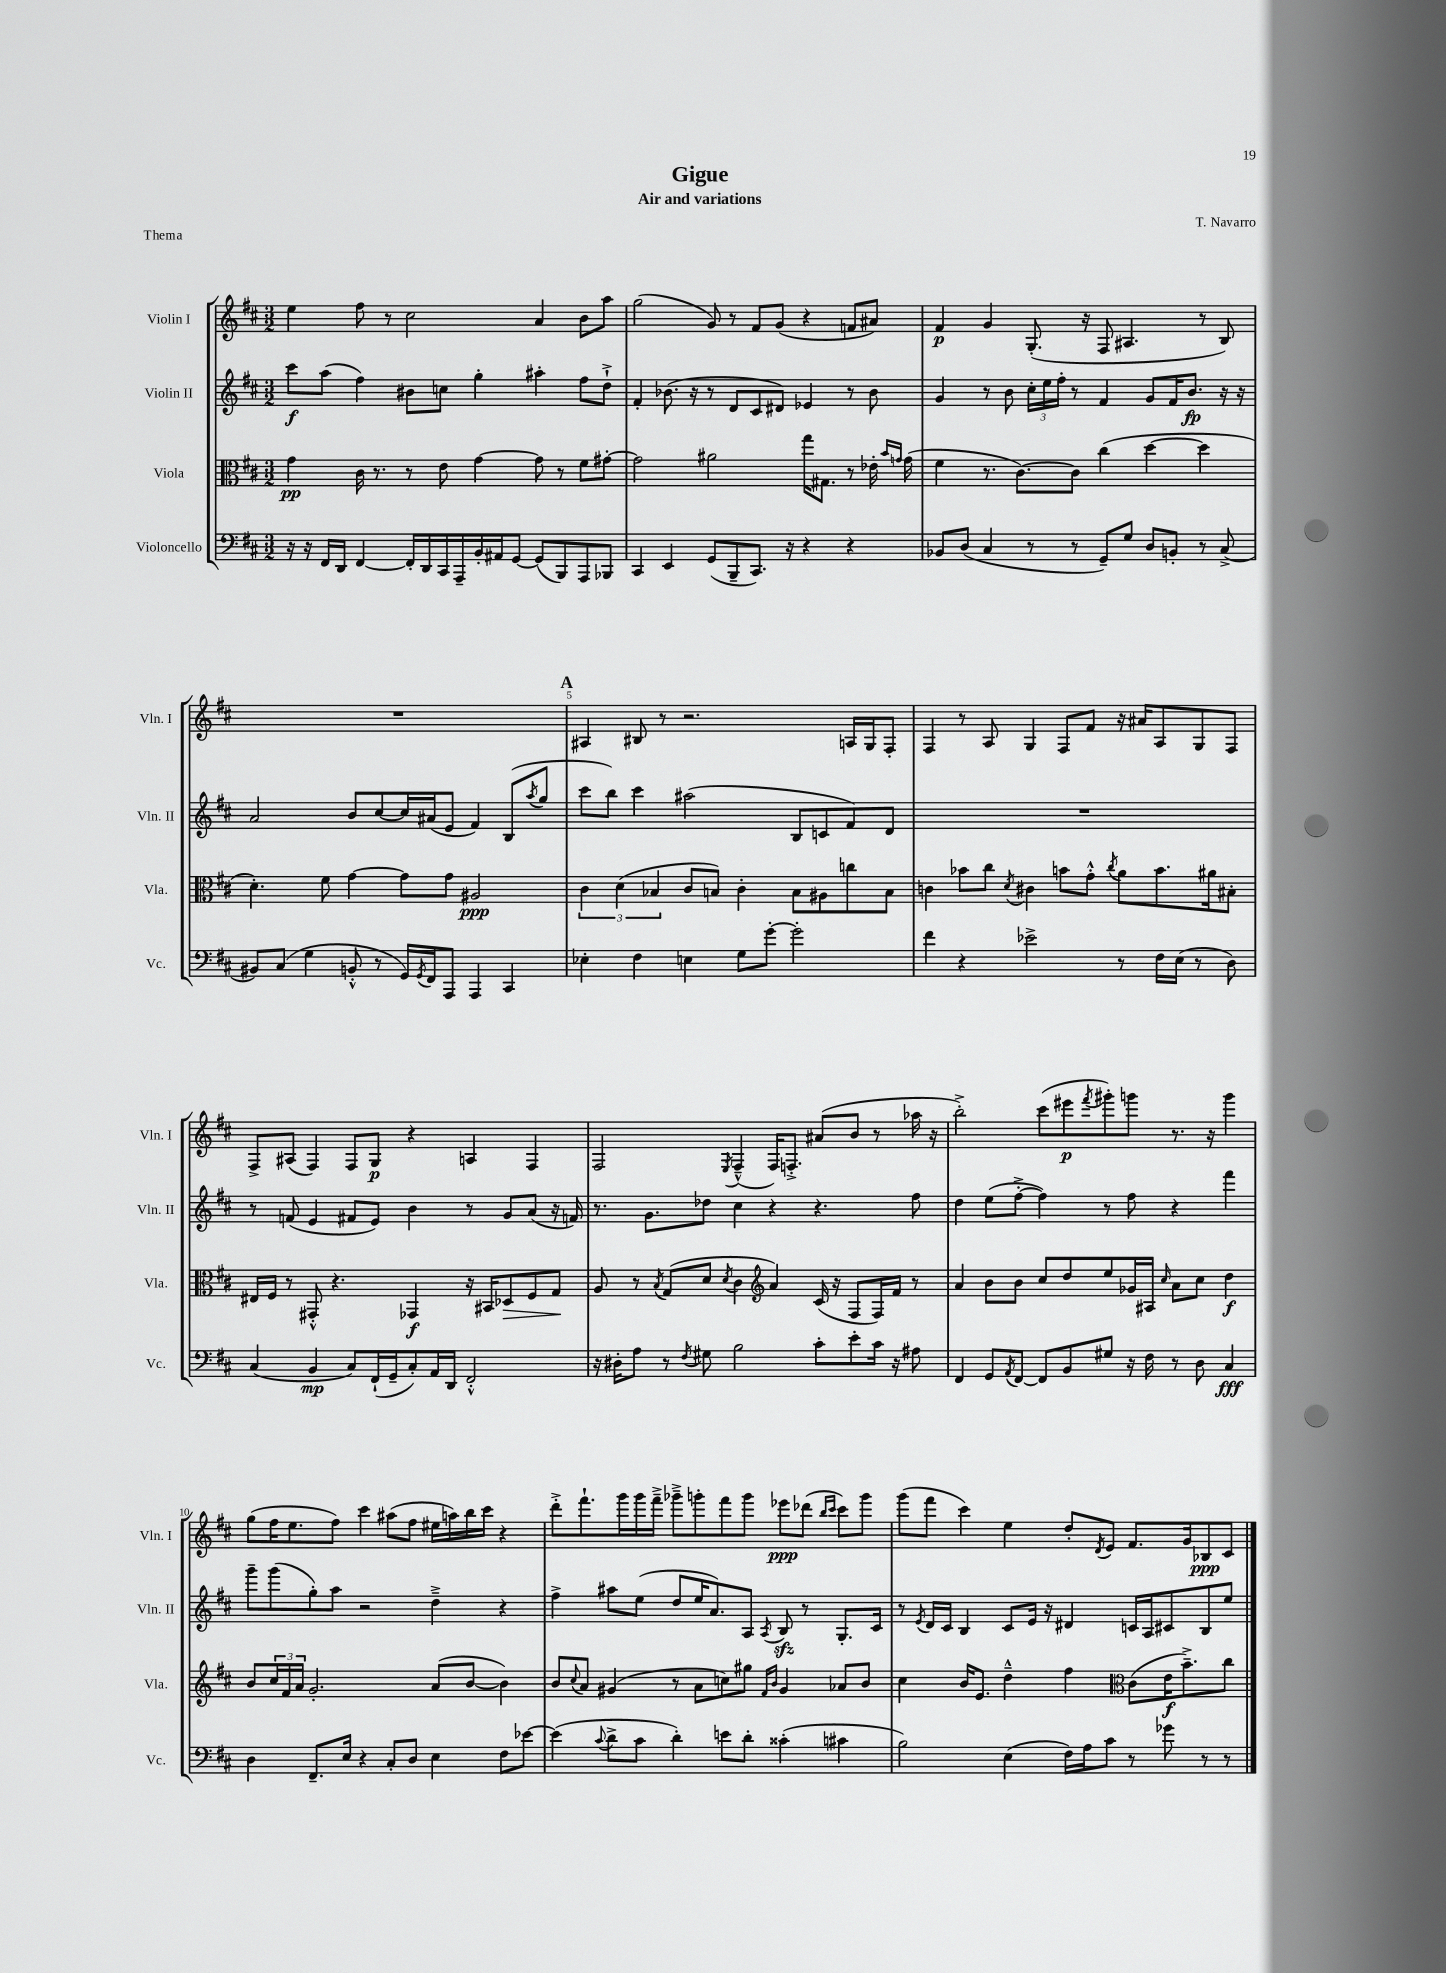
\header { title = "Gigue" composer = "T. Navarro" subtitle = "Air and variations" piece = "Thema" }
<<
\new StaffGroup <<
\new Staff = "s0" \with { instrumentName = "Violin I" shortInstrumentName = "Vln. I" } {
    \clef treble \key d \major \numericTimeSignature \time 3/2
    e''4 fis''8 r8 cis''2 a'4 b'8 a''8 |
    g''2( g'8) r8 fis'8 g'8( r4 f'8 ais'8) |
    fis'4\p g'4 g8.-.( r16 fis8 ais4. r8 b8) |
    R1. |
    \mark \markup { \bold "A" } ais4 bis8 r8 r2. a16 g16 fis8-. |
    fis4 r8 a8 g4 fis8 fis'8 r16 ais'16 a8 g8 fis8 |
    fis8-> ais8( fis4) fis8 g8\p r4 a4 fis4 |
    fis2 \acciaccatura { e8 } fis4---^( fis16) f8.-.-> ais'8( b'8 r8 aes''16 r16 |
    b''2-.->) cis'''8( eis'''8\p \acciaccatura { fis'''8 } gis'''8-.) g'''8 r8. r16 g'''4 |
    g''8( fis''16 e''8. fis''8) cis'''4 ais''8( fis''8 eis''16 a''16) b''16 cis'''16 r4 |
    d'''8-.-> fis'''8.-! g'''16 g'''16 fis'''16---> ges'''8---> g'''8-. fis'''8 g'''8 ees'''8\ppp des'''8( \grace { b''16 cis'''16 } cis'''8) g'''8 |
    g'''8( fis'''8 cis'''4) e''4 d''8-. \acciaccatura { d'8 } e'8 fis'8. g'16 bes8\ppp cis'8 \bar "|." |
}
\new Staff = "s1" \with { instrumentName = "Violin II" shortInstrumentName = "Vln. II" } {
    \clef treble \key d \major \numericTimeSignature \time 3/2
    cis'''8\f a''8( fis''4) bis'8 c''8 g''4-. ais''4-. fis''8 d''8-!-> |
    fis'4-. bes'8.( r16 r8 d'8 cis'8 dis'8) ees'4 r8 bes'8 |
    g'4 r8 b'8 \tuplet 3/2 { cis''16-. e''16 fis''16-. } r8 fis'4 g'8 fis'16 b'8.\fp r16 r16 |
    a'2 b'8 cis''8~ cis''16 ais'16( e'8 fis'4) b8( \acciaccatura { a''8 } g''8 |
    \mark \markup { \bold "A" } cis'''8 b''8) cis'''4 ais''2( b8 c'8 fis'8) d'8 |
    R1. |
    r8 f'8( e'4 fis'8 e'8) b'4 r8 g'8 a'8( r16 f'16) |
    r8. g'8. des''8 cis''4 r4 r4. fis''8 |
    d''4 e''8( fis''8~-.-> fis''4) r8 fis''8 r4 fis'''4 |
    g'''8-- g'''8( g''8-.) a''8 r2 d''4---> r4 |
    fis''4-> ais''8 e''8( d''8 e''16 a'8.) a8 \acciaccatura { a8 } b8\sfz r8 g8.-. cis'16 |
    r8 \acciaccatura { e'8 } d'16 cis'16 b4 cis'8 e'16 r16 dis'4 c'16 a16 cis'8 b8 e''8 \bar "|." |
}
\new Staff = "s2" \with { instrumentName = "Viola" shortInstrumentName = "Vla." } {
    \clef alto \key d \major \numericTimeSignature \time 3/2
    g'4\pp cis'16 r8. r8 e'8 g'4~ g'8 r8 fis'8 gis'8~-. |
    gis'2 ais'2 g''16 gis8. r8 ees'16-. \grace { b'16 g'16 } g'16( |
    fis'4 r8. cis'8.~) cis'8 cis''4( d''4~ d''4 |
    d'4.-.) fis'8 g'4~ g'8 g'8 ais2\ppp |
    \mark \markup { \bold "A" } \tuplet 3/2 { cis'4 d'4( bes4 } cis'8 b8) cis'4-. b8 ais8 c''8 b8 |
    c'4 bes'8 cis''8 \acciaccatura { d'8 } cis'4 b'8 g'8-.-^ \acciaccatura { cis''8 } a'8 b'8. ais'16 bis8-. |
    eis16 fis16 r8 gis,8-.-^ r4. ges,4\f r16 bis,16 des8\> fis8 g8\! |
    a8 r8 \acciaccatura { b8 } g8( d'8 \acciaccatura { d'8 } cis'4 \clef treble a'4) cis'16( r16 fis8 fis16) fis'16 r8 |
    a'4 b'8 b'8 cis''8 d''8 e''8 ges'16 ais16 \grace { cis''16 } a'8 cis''8 d''4\f |
    b'8 \tuplet 3/2 { cis''16 fis'16 a'16 } g'2.-. a'8( b'8~ b'4) |
    b'8 \appoggiatura { cis''8 } a'8 gis'4( r8 a'8 c''8) gis''8 \grace { fis'16 b'16 } gis'4 aes'8 b'8 |
    cis''4 b'16 e'8. d''4---^ fis''4 \clef alto cis'8( e'16\f b'8.--->) cis''8 \bar "|." |
}
\new Staff = "s3" \with { instrumentName = "Violoncello" shortInstrumentName = "Vc." } {
    \clef bass \key d \major \numericTimeSignature \time 3/2
    r16 r16 fis,16 d,16 fis,4~ fis,16-. d,16 cis,16 a,,16-- b,16-. ais,16 g,8~ g,8( b,,8) a,,8 bes,,8 |
    cis,4 e,4 g,8( b,,8-- cis,8.) r16 r4 r4 |
    bes,8 d8( cis4 r8 r8 g,8--) g8 d8 b,8-. r8 cis8->( |
    bis,8) cis8( g4 b,8-.-^ r8 g,16) \acciaccatura { g,8 } fis,16 a,,8 a,,4 cis,4 |
    \mark \markup { \bold "A" } ees4-. fis4 e4 g8 g'8~-. g'2-. |
    fis'4 r4 ees'2-> r8 fis16 e16( r8 d8) |
    cis4( b,4\mp cis8) fis,16-!( g,16-- cis8-.) a,16 d,16 fis,2-.-^ |
    r16 dis16-. a8 r8 \acciaccatura { fis8 } gis8 b2 cis'8-. e'8-. cis'16 r16 ais8 |
    fis,4 g,8 \acciaccatura { a,8 } fis,8~ fis,8 b,8 gis8 r16 fis16 r8 d8 cis4\fff |
    d4 fis,8.-- e16 r4 cis8-. d8 e4 fis8 ees'8~ |
    ees'4( \appoggiatura { cis'8 } d'8-> cis'8 d'4-.) e'8 d'8-. cisis'4-.( cis'4 |
    b2) e4( fis16) a16 cis'8 r8 ges'8 r8 r8 \bar "|." |
}
>>
>>
\layout { \context { \Score \override BarNumber.break-visibility = ##(#f #t #t) barNumberVisibility = #(every-nth-bar-number-visible 5) } }
